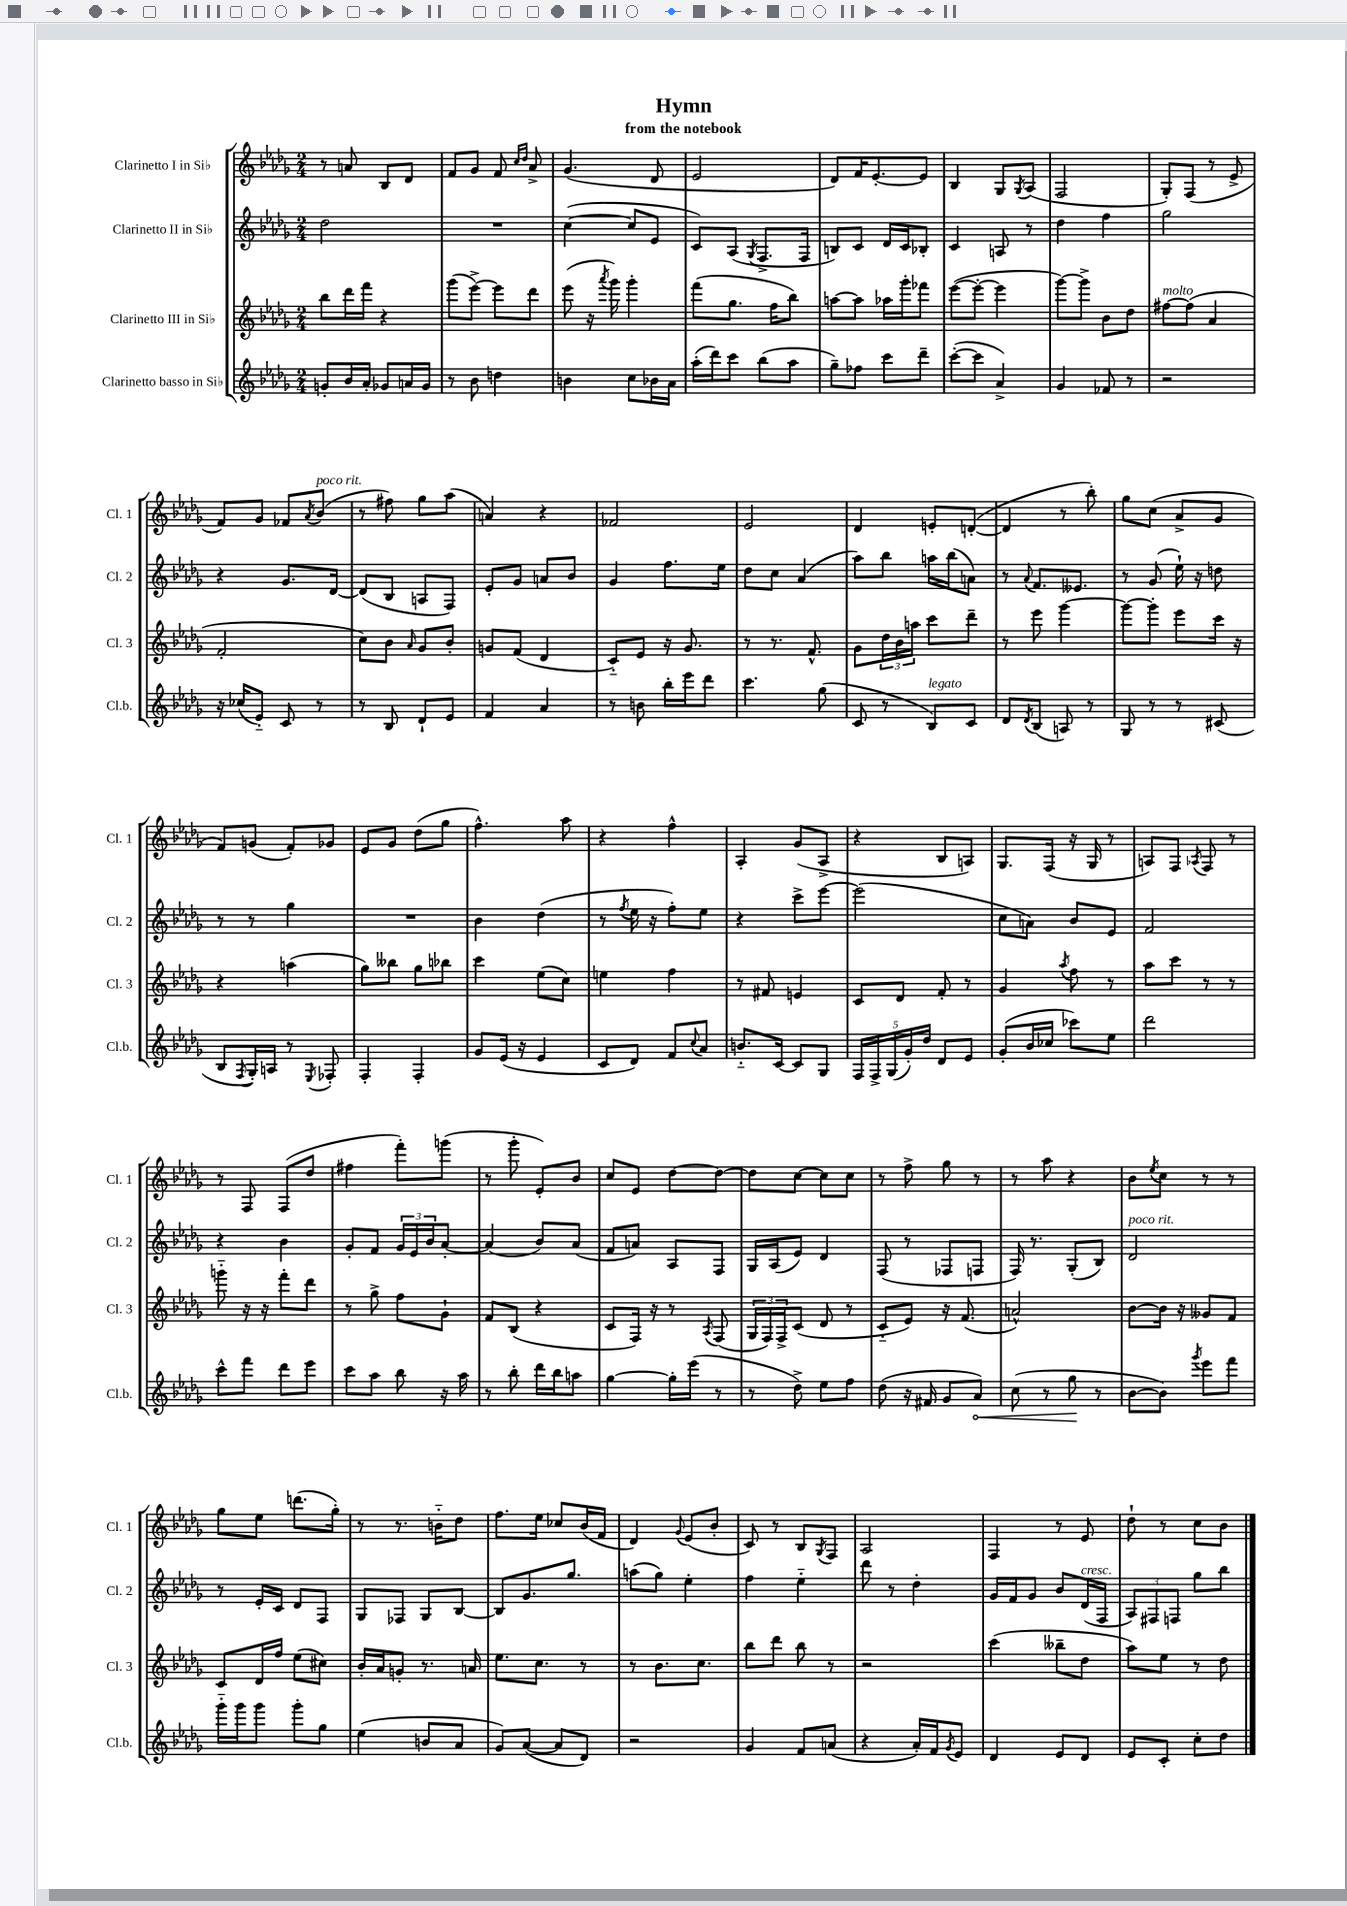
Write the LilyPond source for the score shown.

\header { title = "Hymn" subtitle = "from the notebook" }
<<
\new StaffGroup <<
\new Staff = "s0" \with { instrumentName = "Clarinetto I in Sib" shortInstrumentName = "Cl. 1" } {
    \clef treble \key des \major \numericTimeSignature \time 2/4
    r8 a'8 bes8 des'8 |
    f'8 ges'8 f'8 \grace { c''16 des''16 } aes'8-> |
    ges'4.( des'8 |
    ees'2 |
    des'8) f'16 ees'8.~-. ees'8 |
    bes4 ges8 \acciaccatura { ges8 } aes8( |
    f2 |
    ges8-.) f8( r8 ees'8-> |
    f'8) ges'8 fes'8 \acciaccatura { aes'8 } bes'8^\markup { \italic "poco rit." }( |
    r8 fis''8) ges''8 aes''8( |
    a'4) r4 |
    fes'2 |
    ees'2 |
    des'4 e'8-. d'8~-.( |
    d'4 r8 bes''8-.) |
    ges''8 c''8( aes'8-> ges'8 |
    f'8) g'8( f'8-.) ges'8 |
    ees'8 ges'8 des''8( ges''8 |
    f''4.-^) aes''8 |
    r4 f''4-^ |
    aes4-. ges'8( aes8-> |
    r4 bes8 a8) |
    ges8. f16( r16 ges16 r8 |
    a8) f8 \acciaccatura { aes8 } f8 r8 |
    r8 f8 f8( des''8 |
    fis''4 f'''8-.) g'''8( |
    r8 ges'''8-. ees'8-.) bes'8 |
    c''8 ees'8 des''8~ des''8~ |
    des''8 c''8~ c''8 c''8 |
    r8 f''8-> ges''8 r8 |
    r8 aes''8 r4 |
    bes'8 \acciaccatura { ees''8 } c''8 r8 r8 |
    ges''8 ees''8 d'''8.( ges''16-.) |
    r8 r8. b'16-_ des''8 |
    f''8. ees''16 ces''8 bes'16( f'16 |
    des'4) \appoggiatura { ges'8 } ees'8( bes'8-. |
    c'8) r8 bes8 \acciaccatura { ges8 } f8 |
    aes2 |
    f4 r8 ees'8 |
    des''8-! r8 c''8 bes'8 \bar "|." |
}
\new Staff = "s1" \with { instrumentName = "Clarinetto II in Sib" shortInstrumentName = "Cl. 2" } {
    \clef treble \key des \major \numericTimeSignature \time 2/4
    des''2 |
    R2 |
    c''4~( c''8 ees'8 |
    c'8) aes8( \acciaccatura { ges8 } f8.-> f16 |
    b8) c'8 des'16 c'16 bes8-. |
    c'4 a8 r8 |
    des''4 f''4 |
    ges''2 |
    r4 ges'8. des'16~ |
    des'8( bes8 a8 f8) |
    ees'8-. ges'8 a'8 bes'8 |
    ges'4 f''8. ees''16 |
    des''8 c''8 aes'4( |
    aes''8) bes''8 a''16 bes''16( a'8) |
    r8 \appoggiatura { aes'8 } f'8. eeses'8. |
    r8 ges'8( ees''16-!) r16 d''8 |
    r8 r8 ges''4 |
    R2 |
    bes'4 des''4( |
    r8 \acciaccatura { f''8 } ees''16 r16 f''8-.) ees''8 |
    r4 c'''8-> ees'''8~ |
    ees'''2( |
    c''8 a'8) bes'8 ees'8 |
    f'2 |
    r4 bes'4 |
    ges'8-. f'8 \tuplet 3/2 { ges'16 ees'16 bes'16 } aes'8~-. |
    aes'4( bes'8) aes'8( |
    f'8 a'8) aes8 f8 |
    ges16 aes16( ees'8) des'4 |
    f8( r8 fes8 f8 |
    f16) r8. ges8-.( bes8) |
    des'2^\markup { \italic "poco rit." } |
    r8 ees'16-. c'16 des'8 f8 |
    ges8 fes8 ges8 bes8~ |
    bes8 ges'8. ges''8. |
    a''8( ges''8) ees''4-. |
    f''4 ees''4-_ |
    des'''8 r8 des''4-. |
    ges'16 f'16 ges'8 bes'8 des'16^\markup { \italic "cresc." }( f16 |
    \tuplet 3/2 { aes8) fis8 f8 } ges''8 bes''8 \bar "|." |
}
\new Staff = "s2" \with { instrumentName = "Clarinetto III in Sib" shortInstrumentName = "Cl. 3" } {
    \clef treble \key des \major \numericTimeSignature \time 2/4
    bes''8 des'''16 f'''16 r4 |
    ges'''8( ees'''8~->) ees'''8 des'''8 |
    ees'''8( r16 \acciaccatura { aes'''8 } ges'''16) ges'''4-. |
    f'''8( ges''8. f''16 bes''8) |
    a''8~ a''8 aes''16 ges'''16-. fes'''8 |
    ees'''8~( ees'''8~-. ees'''4 |
    ges'''8~) ges'''8-> bes'8 des''8 |
    fis''8~^\markup { \italic "molto" } fis''8( aes'4 |
    f'2-. |
    c''8) bes'8 \grace { aes'16 } ges'8 bes'8-. |
    g'8 f'8( des'4 |
    c'8-_) ees'8 r16 ges'8. |
    r8 r8. f'8.-^ |
    ges'8 \tuplet 3/2 { des''16 bes'16 a''16 } c'''8 des'''8-- |
    r8 ees'''8 ges'''4~ |
    ges'''8~ ges'''8-. ees'''8 c'''16 r16 |
    r4 a''4( |
    ges''8) beses''8 ges''8 bes''8 |
    c'''4 ees''8( c''8) |
    e''4 f''4 |
    r8 fis'8 e'4 |
    c'8 des'8 f'8-. r8 |
    ges'4 \acciaccatura { aes''8 } f''8 r8 |
    aes''8 c'''8 r8 r8 |
    g'''8-_ r16 r16 f'''8-. des'''8 |
    r8 ges''8-> f''8 ges'8-! |
    f'8 bes8( r4 |
    c'8 f16) r16 r8 \acciaccatura { aes8 } f8( |
    \tuplet 3/2 { ges16 f16) f16-> } c'8( des'8 r8 |
    c'8-_ ees'8) r16 f'8.( |
    a'2-^) |
    bes'8~ bes'16 r16 geses'8 f'8 |
    c'8 des'16 f''16 ees''8( cis''8) |
    bes'16-. aes'16 g'8-. r8. a'16 |
    ees''8. c''8. r8 |
    r8 bes'8. c''8. |
    bes''8 des'''8 bes''8 r8 |
    r2 |
    c'''4( beses''8-- des''8 |
    aes''8) ees''8 r8 des''8 \bar "|." |
}
\new Staff = "s3" \with { instrumentName = "Clarinetto basso in Sib" shortInstrumentName = "Cl.b." } {
    \clef treble \key des \major \numericTimeSignature \time 2/4
    g'8-. bes'16 aes'16-. ges'8 a'16 ges'16 |
    r8 bes'8 d''4 |
    b'4 c''8 bes'16 aes'16 |
    aes''16-.( des'''16) c'''8 bes''8( aes''8 |
    ges''8--) fes''8 c'''8 des'''8-- |
    c'''8~-.( c'''8 aes'4->) |
    ges'4 fes'8 r8 |
    r2 |
    r16 ces''16( ees'8-_) c'8 r8 |
    r8 bes8 des'8-! ees'8 |
    f'4 aes'4 |
    r8 b'8 bes''16-. ees'''16 des'''8 |
    c'''4. ges''8( |
    c'8 r8 bes8^\markup { \italic "legato" }) c'8 |
    des'8 \acciaccatura { des'8 } bes8( a8) r8 |
    ges8 r8 r8 cis'8( |
    bes8 \acciaccatura { f8 } ges16-.) a16 r8 \acciaccatura { ees8 } fes8-. |
    f4-. f4-. |
    ges'8 ees'16( r16 ees'4 |
    c'8 des'8) f'8 \appoggiatura { c''8 } aes'8 |
    b'8.-_ c'16~ c'8 ges8 |
    \tuplet 5/4 { f16 f16-> ges16( ges'16-.) des''16 } des'8 ees'8 |
    ges'8-.( bes'16 ces''16 ces'''8) ees''8 |
    des'''2 |
    c'''8-^ f'''8 des'''8 ees'''8 |
    c'''8 aes''8 bes''8 r16 aes''16 |
    r8 bes''8-. des'''16 bes''16 a''8 |
    ges''4~ ges''16-. ees'''16( r8 |
    r8 des''8->) ees''8 f''8 |
    des''8( r16 fis'16 ges'8 \once \override Hairpin.circled-tip = ##t aes'8\<) |
    c''8( r8 ges''8\! r8 |
    bes'8~ bes'8) \acciaccatura { ges'''8 } ees'''8 f'''8 |
    ges'''16-_ ges'''16 ges'''8 ges'''8-. ges''8 |
    ees''4( b'8 aes'8 |
    ges'8) aes'8~( aes'8 des'8) |
    r2 |
    ges'4 f'8 a'8( |
    r4 aes'16-.) f'16 \acciaccatura { ges'8 } ees'8 |
    des'4 ees'8 des'8 |
    ees'8 c'8-. c''8-. des''8 \bar "|." |
}
>>
>>
\layout { \context { \Score \remove "Bar_number_engraver" } }
